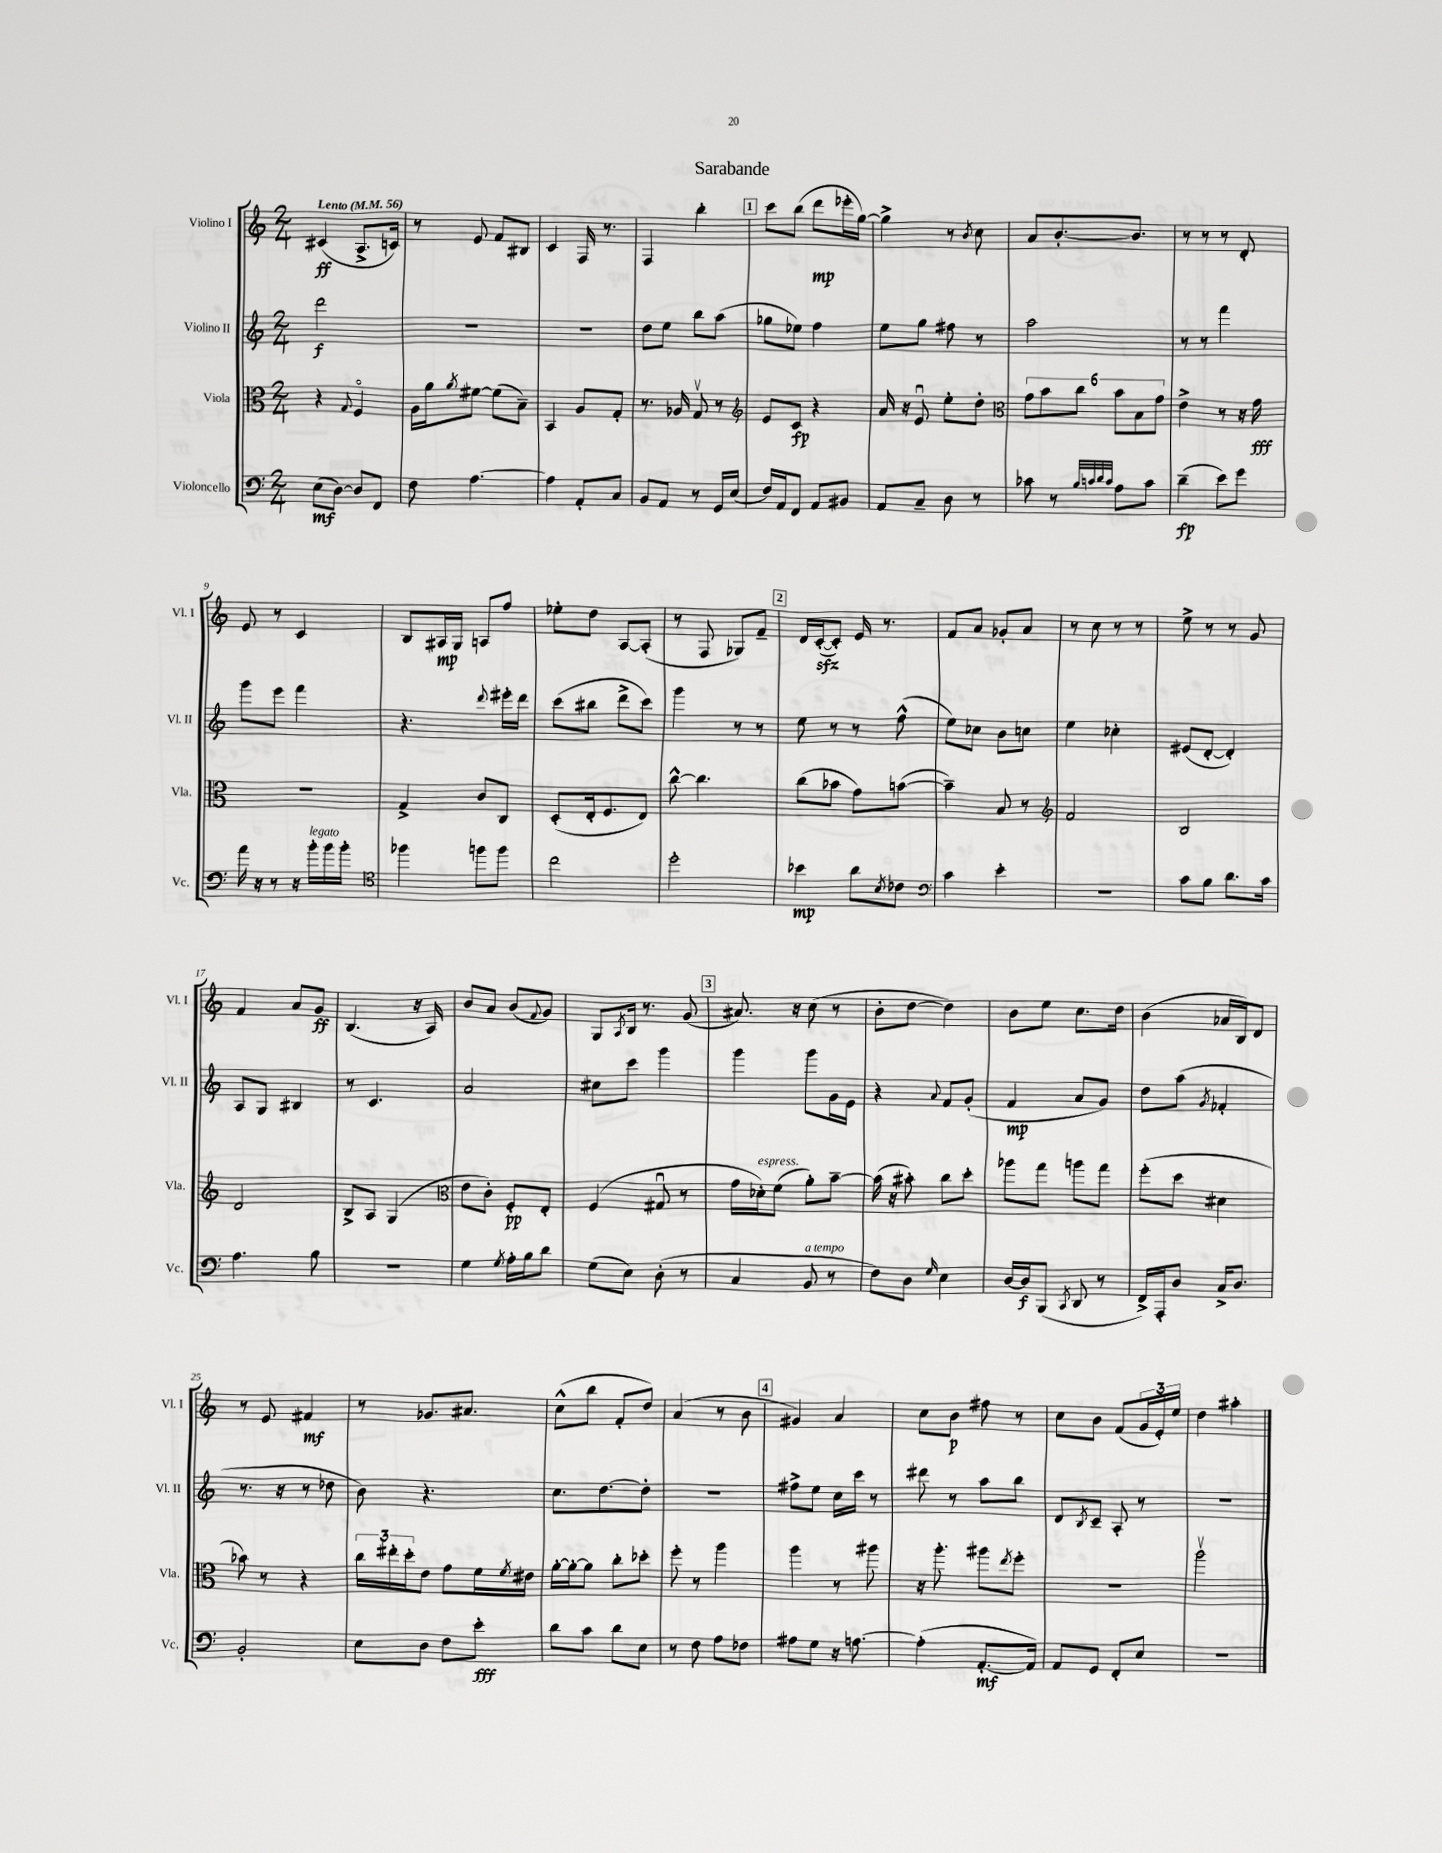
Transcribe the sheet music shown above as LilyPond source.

\header { title = "Sarabande" }
<<
\new StaffGroup <<
\new Staff = "s0" \with { instrumentName = "Violino I" shortInstrumentName = "Vl. I" } {
    \clef treble \key c \major \numericTimeSignature \time 2/4 \tempo "Lento" 4 = 56
    cis'4\ff( a8.-> c'16) |
    r8 e'8 f'8 bis8 |
    c'4 f16 r8. |
    f4 b''4-. |
    \mark \markup { \box "1" } c'''8 b''8( d'''8\mp ees'''16-. g''16~) |
    g''4-> r8 \acciaccatura { b'8 } c''8 |
    a'8 b'8.~-. b'8. |
    r8 r8 r8 d'8-. |
    e'8 r8 c'4 |
    b8 ais16\mp g16 a8 f''8 |
    ees''8-. d''8 a8~ a8-.( |
    r8 f8 ges8) f'8-- |
    \mark \markup { \box "2" } d'16 c'16~-.\sfz( c'8-.) e'16 r8. |
    f'8 a'8 ges'8-. a'8 |
    r8 c''8 r8 r8 |
    e''8-> r8 r8 g'8 |
    f'4 a'8 g'8\ff |
    b4.( r16 a16) |
    b'8 a'8 b'8( \appoggiatura { f'8 } g'8) |
    g8 \acciaccatura { a8 } b16 r8. g'8( |
    \mark \markup { \box "3" } ais'8.) r16 c''8( r8 |
    b'8-. d''8~ d''4) |
    b'8 e''8 c''8. d''16 |
    b'4( aes'16 b16) d'8 |
    r8 e'8 fis'4\mf |
    r8 ges'8. ais'8. |
    c''8-^( b''8 f'8-. d''8) |
    a'4( r8 b'8 |
    \mark \markup { \box "4" } gis'4) a'4 |
    c''8 b'8\p fis''8 r8 |
    c''8 b'8 f'8( \tuplet 3/2 { g'16 e'16-.) e''16 } |
    d''4 ais''4-. \bar "|." |
}
\new Staff = "s1" \with { instrumentName = "Violino II" shortInstrumentName = "Vl. II" } {
    \clef treble \key c \major \numericTimeSignature \time 2/4
    d'''2\f |
    R2 |
    R2 |
    d''8 e''8 b''8 a''8( |
    \mark \markup { \box "1" } ges''8 ees''8) f''4 |
    e''8 g''8 fis''8 r8 |
    a''2 |
    r8 r8 f'''4 |
    g'''8 e'''8 f'''4 |
    r4. \appoggiatura { d'''8 } eis'''16-. d'''16 |
    c'''8( bis''8 d'''8-> c'''8) |
    g'''4 r8 r8 |
    \mark \markup { \box "2" } e''8 r8 r8 f''8-^( |
    e''8) ces''8 b'8 c''8 |
    e''4 ces''4-. |
    eis'8( d'8~-. d'4-.) |
    a8 g8 bis4 |
    r8 c'4. |
    a'2 |
    cis''8 c'''8 g'''4 |
    \mark \markup { \box "3" } g'''4 g'''8 g'16 e'16 |
    r4 \appoggiatura { a'8 } f'8 g'8-.( |
    f'4\mp a'8 g'8) |
    d''8 a''8( \acciaccatura { g'8 } fes'4-. |
    r8. r16 r8 des''8 |
    b'8) r4. |
    c''8. d''8.~ d''8-. |
    r2 |
    \mark \markup { \box "4" } fis''8-> e''8 c''16 c'''16 r8 |
    dis'''8 r8 a''8 b''8 |
    d'8 \acciaccatura { b8 } c'8-- a8-. r8 |
    R2 \bar "|." |
}
\new Staff = "s2" \with { instrumentName = "Viola" shortInstrumentName = "Vla." } {
    \clef alto \key c \major \numericTimeSignature \time 2/4
    r4 \appoggiatura { g8 } f4\flageolet |
    a16 a'16 \acciaccatura { a'8 } fis'8~ fis'8( b8--) |
    b,4 a8 g8-. |
    r8. aes16 g8\upbow r8 |
    \mark \markup { \box "1" } \clef treble e'8 c'8\fp r4 |
    a'16 r16 e'8\downbow e''8-. d''8-. |
    \clef alto \tuplet 6/4 { g'8 b'8 c''8 b'8 b8 g'8 } |
    e'4-> r8 r16 g'16\fff |
    R2 |
    g4-> c'8 c8 |
    d8-.( e16-. f8. e8) |
    c''8~-^ c''4. |
    \mark \markup { \box "2" } c''8( bes'8 g'8) b'8~( |
    b'4--) b8 r8 |
    \clef treble f'2 |
    b2 |
    d'2 |
    b8-> a8 g4( |
    \clef alto e'8 c'8-.) f8-.\pp e8-. |
    f4( gis8\downbow r8 |
    \mark \markup { \box "3" } g'16 des'16-.^\markup { \italic "espress." }) f'8( a'8-.) b'8~-- |
    b'16( r16 bis'8-.) c''8 d''8-. |
    aes''8 g''8 a''8 g''8 |
    f''8-.( d''8 dis'4 |
    bes'8) r8 r4 |
    \tuplet 3/2 { c''16 eis''16-. d''16-. } e'8 g'8 f'16 \acciaccatura { f'8 } eis'16 |
    a'16~-. a'16~-. a'8 c''8-. des''8-. |
    f''8-. r8 a''4 |
    \mark \markup { \box "4" } a''4 r8 ais''8 |
    r16 a''8.-. ais''8 \acciaccatura { e''8 } f''8-. |
    r2 |
    a''2\upbow \bar "|." |
}
\new Staff = "s3" \with { instrumentName = "Violoncello" shortInstrumentName = "Vc." } {
    \clef bass \key c \major \numericTimeSignature \time 2/4
    e8\mf( d8~) d8 f,8 |
    f8 a4.~ |
    a4 a,8-. c8 |
    b,8 a,8 r8 g,16 e16( |
    \mark \markup { \box "1" } f16) a,16 f,8 a,8 bis,8 |
    a,8 c8-- d8 r8 |
    ces'8 r8 \grace { b32 c'32 d'32 c'32 } a8 c'8 |
    d'4--\fp( e'8) g'8 |
    a'16 r16 r8 r16 b'16-.^\markup { \italic "legato" } b'16 b'16-. |
    \clef tenor fes''4 f''8 f''8 |
    c''2 |
    d''2-. |
    \mark \markup { \box "2" } bes'4\mp a'8 \acciaccatura { b8 } ces'8 |
    \clef bass c'4 e'4-. |
    r2 |
    c'8 b8 d'8. c'16 |
    a4. b8 |
    r2 |
    g4 \acciaccatura { g8 } a16-. b16 d'8 |
    g8( e8) d8-.( r8 |
    \mark \markup { \box "3" } c4 b,8^\markup { \italic "a tempo" } r8 |
    f8) d8 \grace { g16 } e4 |
    d16~ d16\f b,,8( \acciaccatura { c,8 } d,8 r8 |
    f,16->) a,,16-. d8 c16-> d8. |
    b,2-. |
    e8 d8 f8 e'8-.\fff |
    d'8 c'8 d'8 e8 |
    r8 f8 a8 fes8 |
    \mark \markup { \box "4" } ais8 g8 r16 a8.~ |
    a4-.( a,8.~-.\mf a,16) |
    a,8 g,8 f,8-. e8 |
    r2 \bar "|." |
}
>>
>>
